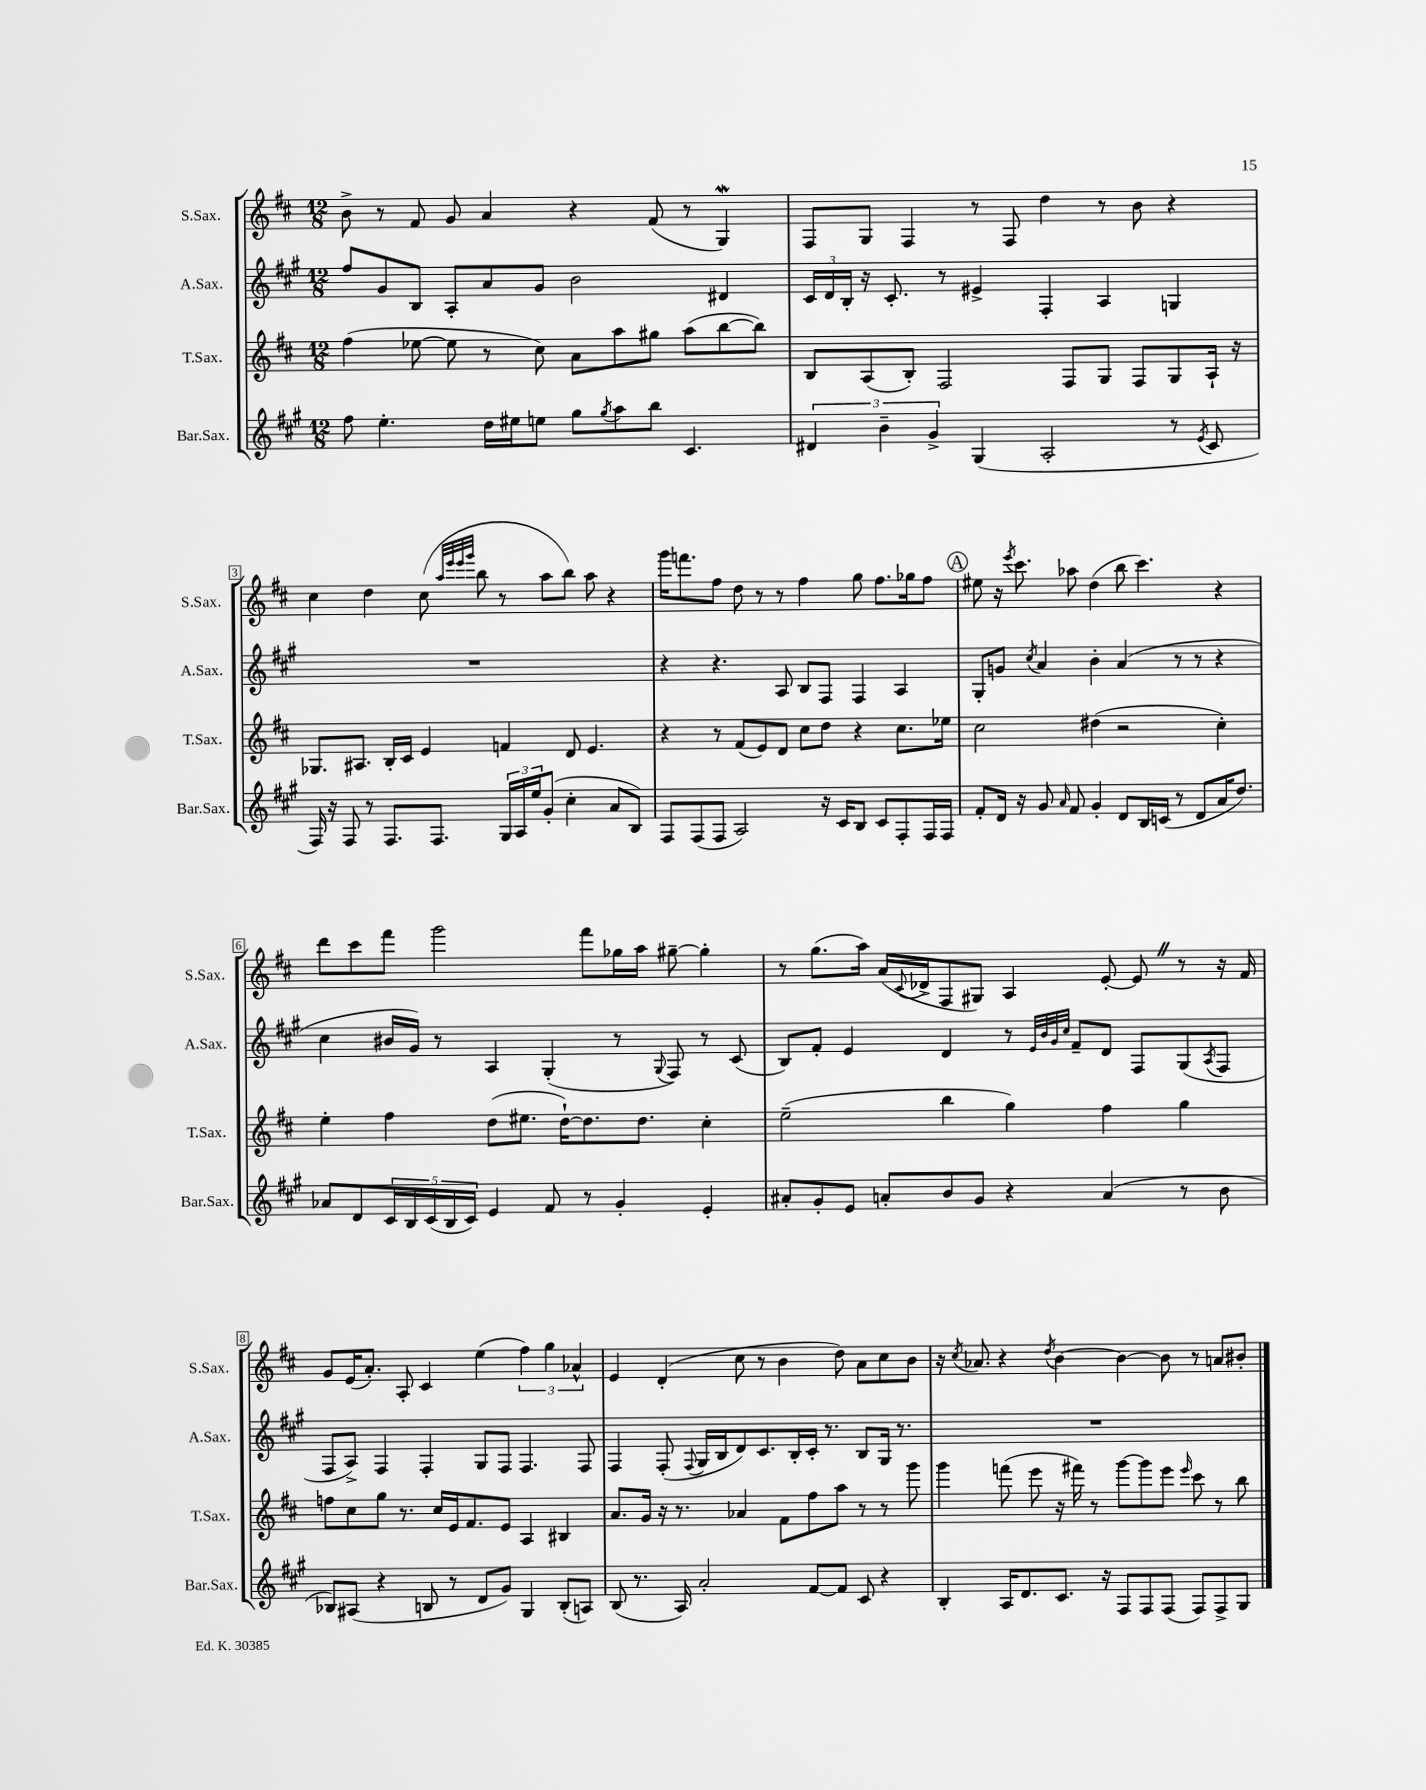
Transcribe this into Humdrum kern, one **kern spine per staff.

**kern	**kern	**kern	**kern
*staff4	*staff3	*staff2	*staff1
*clefG2	*clefG2	*clefG2	*clefG2
*k[f#c#g#]	*k[f#c#]	*k[f#c#g#]	*k[f#c#]
*M12/8	*M12/8	*M12/8	*M12/8
8ff#	(4ff#	8ff#	8b^
4.ee'	.	8g#	8r
.	[8ee-	8B	8f#
.	8ee-]	8A'	8g
16dd	8r	8a	4a
16ee#	.	.	.
8ee	8cc#)	8g#	.
8gg#	8a	2b	4r
8qgg#	.	.	.
8aa	8aa	.	.
8bb	8gg#	.	(8f#
4.c#	(8aa	.	8r
.	[8bb	4d#	4G)
.	8bb])	.	.
=	=	=	=
6d#	8B	24c#	8F#
.	.	24d	.
.	.	24B'	.
.	(8A	16r	8G
6b~	.	.	.
.	.	8.c#'	.
.	8B')	.	4F#
6g#^	.	.	.
.	2F#	8r	.
(4G#	.	4e#^	8r
.	.	.	8F#
2A'	.	4F#'	4dd
.	8F#	.	.
.	8G	4A	8r
.	8F#	.	8b
8r	8G	4G	4r
8qe	.	.	.
8c#	16A`	.	.
.	16r	.	.
=	=	=	=
16F#)	8.G-	1.r	4cc#
16r	.	.	.
8F#	.	.	.
.	8.A#	.	.
8r	.	.	4dd
8.F#	16B'	.	.
.	16c#	.	.
.	4e	.	(8cc#
8.F#	.	.	.
.	.	.	32qqaa
.	.	.	32qqeee
.	.	.	32qqeee
.	.	.	32qqggg
.	.	.	8bb
24G#	4f	.	8r
24A	.	.	.
24ee	.	.	.
(8g#'	.	.	8aa
4cc#'	8d	.	8bb)
.	4.e	.	8aa
8a	.	.	4r
8B)	.	.	.
=	=	=	=
8F#	4r	4r	16ggg
.	.	.	8.fff
(8F#	.	.	.
8F#	8r	4.r	8ff#
2A)	(8f#	.	8dd
.	8e)	.	8r
.	8d	8A	8r
.	8cc#	8B	4ff#
16r	8dd	8F#	.
16c#	.	.	.
8B	4r	4F#	8gg
8c#	.	.	8.ff#
8F#'	8.cc#	4A	.
.	.	.	16gg-
16F#	.	.	8ff#
16F#	16ee-	.	.
=	=	=	=
8f#'	2cc#	8G#'	8ee#
16d	.	8g	16r
.	.	.	8qeee
16r	.	.	8.ccc#
.	.	8qcc#	.
8g#	.	4a	.
16qqa	.	.	.
8f#	.	.	8aa-
4g#'	(4dd#	4b'	(4dd
8d	2r	(4a	8bb
16B	.	.	4.ccc#)
(16c	.	.	.
8r	.	8r	.
8d	.	8r	.
16a	4cc#')	4r	4r
8.dd)	.	.	.
=	=	=	=
8a-	4ee'	4cc#	8ddd
8d	.	.	8ccc#
20c#	4ff#	16b#	8fff#
20B	.	.	.
.	.	16g#)	.
(20c#	.	.	.
.	.	8r	2ggg
20B	.	.	.
20c#)	.	.	.
4e	(8dd	4A	.
.	8.ee#	.	.
8f#	.	(4G#'	.
.	[16dd`)	.	.
8r	8.dd]	.	8fff#
4g#'	.	8r	16gg-
.	8.dd	.	16aa
.	.	8qqG#	.
.	.	8F#)	[8gg#~
4e'	4cc#'	8r	4gg#']
.	.	(8c#	.
=	=	=	=
8a#'	(2ee~	8B)	8r
8g#'	.	8f#'	(8.gg
8e	.	4e	.
.	.	.	16aa)
8a'	.	.	(16a
.	.	.	8qqc#
.	.	.	16d-^
8b	4bb	4d	8F#
8g#	.	.	8G#)
4r	4gg)	8r	4A
.	.	32qqe	.
.	.	32qqb	.
.	.	32qqg#	.
.	.	32qqcc#	.
.	.	8f#~	.
(4a	4ff#	8d	[8e'
.	.	8F#	8e]
8r	4gg	(8G#	8r
.	.	8qA	.
8b	.	8F#	16r
.	.	.	16f#
=	=	=	=
8B-)	8ff	8F#	8g
(8A#	8cc#	8A^)	(16e
.	.	.	8.a')
4r	8gg	4F#	.
.	8.r	.	8A'
8B	.	4F#'	4c#
.	16cc#	.	.
8r	16e	.	.
.	8.f#	.	.
8d	.	8G#	(4ee
8g#)	8e	8F#	.
4G#	4A	4.F#	6ff#)
.	.	.	6gg
(8B'	4B#	.	.
.	.	.	6a-^^
8A)	.	8F#	.
=	=	=	=
(8B	8.a	4F#	4e
8.r	.	.	.
.	16g	.	.
.	16r	(8F#'	(4d'
16A)	8.r	.	.
.	.	8qqF#	.
2a'	.	16G#	.
.	.	16B	.
.	4a-	8d)	8cc#
.	.	8.c#	8r
.	8f#	.	4b
.	.	16B'	.
[8f#	8ff#	16c#'	.
.	.	8.r	.
8f#]	8aa	.	8dd)
8c#	8r	8B	8a
4r	8r	16G#	8cc#
.	.	8.r	.
.	8ggg	.	8b
=	=	=	=
4B'	4ggg	1.r	16r
.	.	.	8qcc#
.	.	.	8.a-
16A	(8fff	.	4r
8.d	.	.	.
.	8eee	.	.
.	.	.	8qdd
8.c#	16r	.	[4b
.	16fff#)	.	.
.	8r	.	.
16r	.	.	.
8F#	[8ggg	.	4b_
8F#	8ggg]	.	.
(8F#	8eee	.	8b]
.	16qqeee	.	.
8F#)	8ccc#	.	8r
8F#^	8r	.	8a
8G#	8bb	.	8b#'
==	==	==	==
*-	*-	*-	*-
